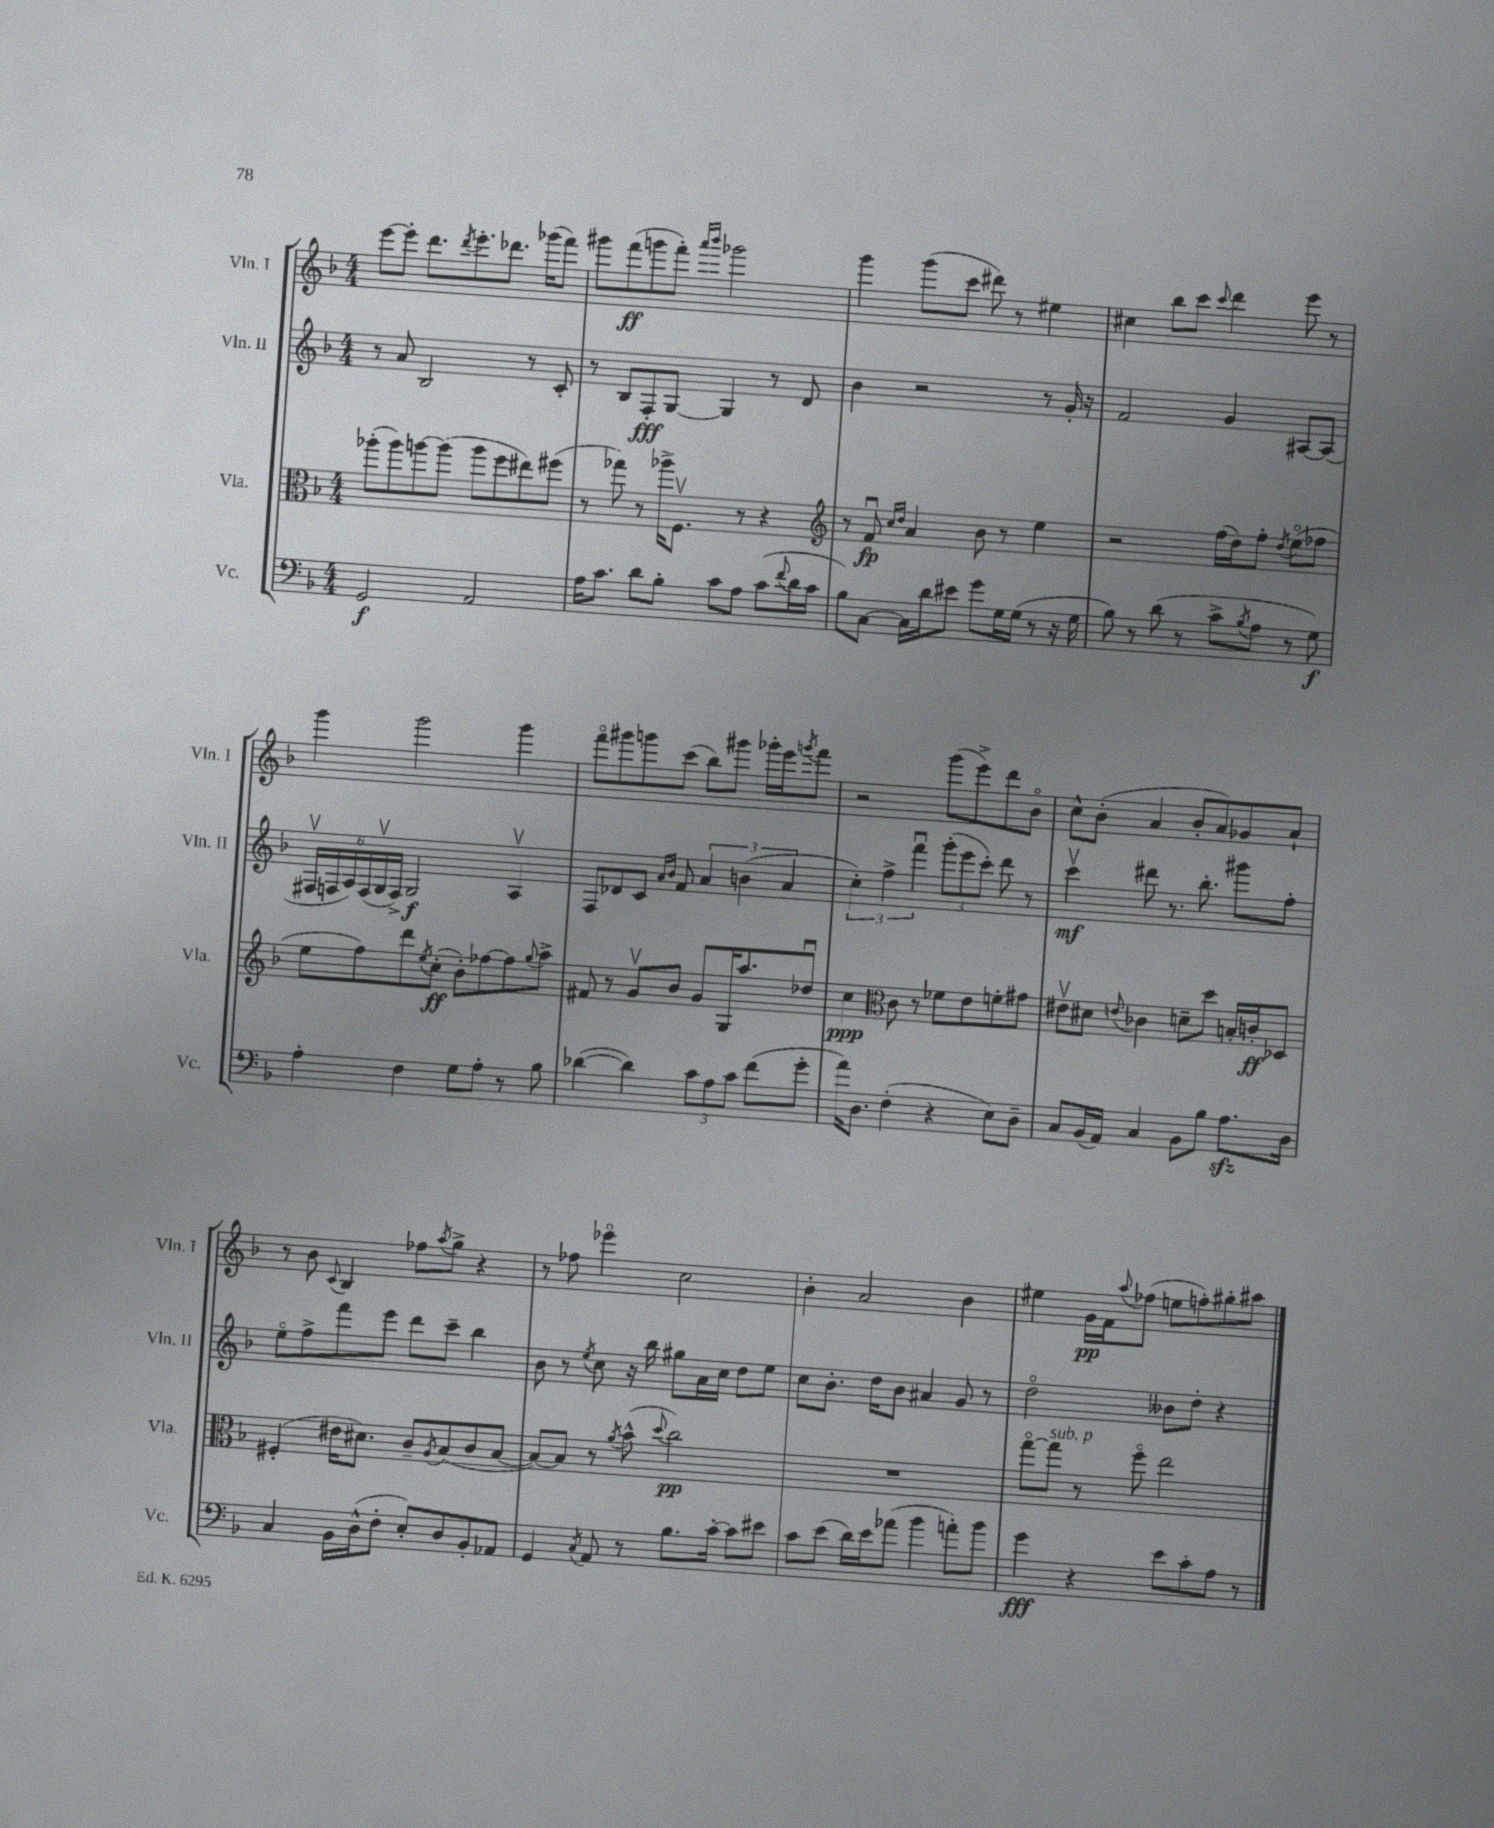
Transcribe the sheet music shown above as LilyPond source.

<<
\new StaffGroup <<
\new Staff = "s0" \with { instrumentName = "Vln. I" shortInstrumentName = "Vln. I" } {
    \clef treble \key f \major \numericTimeSignature \time 4/4
    e'''8~ e'''8-. d'''8. \acciaccatura { d'''8 } e'''8.-. des'''8. ges'''16( f'''8) |
    gis'''8 f'''8\ff( g'''8 f'''8-.) \grace { a'''16 bes'''16 } ges'''2 |
    g'''4 g'''8( c'''8 dis'''8) r8 eis''4 |
    cis''4 bes''8 c'''8 \appoggiatura { c'''8 } d'''4 e'''8 r8 |
    g'''4 g'''2 g'''4 |
    f'''8\flageolet gis'''8 g'''8 c'''8( bes''8) gis'''8 ges'''16-. e'''16 \acciaccatura { g'''8 } f'''8 |
    r2 g'''8( e'''8->) d'''8 bes'8\flageolet |
    c''8-^ bes'8-.( a'4 bes'8-. a'8) ges'8 a'8-! |
    r8 bes'8 \appoggiatura { c'8 } bes4 fes''8 \acciaccatura { a''8 } g''8-> r4 |
    r8 fes''8 ees'''4\flageolet c''2 |
    bes'4-. a'2 bes'4 |
    eis''4 g'16\pp f'16 \appoggiatura { a''8 } fes''8( e''8 f''8-.) gis''8-. ais''8 \bar "|." |
}
\new Staff = "s1" \with { instrumentName = "Vln. II" shortInstrumentName = "Vln. II" } {
    \clef treble \key f \major \numericTimeSignature \time 4/4
    r8 a'8 bes2 r8 c'8-. |
    r8 bes8 f8-.\fff g8~ g4 r8 d'8 |
    bes'4 r2 r8 g'16-. r16 |
    f'2 g'4 ais8~ ais8( |
    \tuplet 6/4 { fis16\upbow f16 a16) f16( g16\upbow f16->) } g2\f a4\upbow |
    f8 des'8 c'8 \grace { a'16 bes'16 } f'8 \tuplet 3/2 { a'4 b'4( a'4 } |
    \tuplet 3/2 { c''4-.) f''4-> f'''4\downbow } \tuplet 3/2 { g'''8-.( e'''8 c'''8-.) } d'''8 r8 |
    c'''4\upbow\mf dis'''8 r8. bes''8.-. gis'''8 f''8-. |
    e''8\flageolet f''8-> f'''8 e'''8 d'''8 c'''8-- bes''4 |
    bes'8 r8 \acciaccatura { e''8 } c''8 r16 bes''16 gis''8 a'16 c''16 d''8 e''8 |
    c''8 bes'8.-. d''16 bes'8 ais'4 g'8 r8 |
    d''2\flageolet beses'8 d''8-. r4 \bar "|." |
}
\new Staff = "s2" \with { instrumentName = "Vla." shortInstrumentName = "Vla." } {
    \clef alto \key f \major \numericTimeSignature \time 4/4
    aes''8-.( aes''8) a''8~ a''8( a''8 f''8 eis''8) fis''8( |
    r8 ges''8) r8 aes''16-> f8.\upbow r8 r4 |
    \clef treble r8 f'8\downbow\fp \grace { c''16 d''16 } a'4 bes'8 r8 e''4 |
    r2 f''16( d''16) f''8-. \acciaccatura { d''8 } e''8\flageolet( fes''8 |
    e''8 f''8) d'''8 \acciaccatura { e''8 } c''8-.\ff( bes'8-.) fes''8~ fes''8 \appoggiatura { g''8 } a''8-> |
    fis'8 r8 g'8\upbow bes'8 g'8 g16 a''8. des''8\downbow |
    c''4\ppp \clef alto c'8 r8 fes'8 e'8 f'8-. gis'8 |
    eis'8\upbow dis'8 \appoggiatura { e'8 } ces'4 d'8-- d''8 b16-. c'16-.\ff des8 |
    fis4-.( eis'16 dis'8.) c'8-- \acciaccatura { a8 } bes8( c'8 bes8~ |
    bes8~) bes8 r8 \acciaccatura { a'8 } bes'8-^( \appoggiatura { d''8 } c''2\pp) |
    R1 |
    g''8~\flageolet g''8^\markup { \italic "sub. p" } r8 f''8\flageolet e''2 \bar "|." |
}
\new Staff = "s3" \with { instrumentName = "Vc." shortInstrumentName = "Vc." } {
    \clef bass \key f \major \numericTimeSignature \time 4/4
    g,2\f a,2 |
    a16 c'8. d'8 bes8-. c'8 a8 c'8( \appoggiatura { f'8 } d'16 c'16 |
    bes8) c8~ c16 d'16 eis'8 g'8 g16 g16( r8 r16 g16 |
    bes8) r8 d'8( r8 c'8-> \acciaccatura { bes8 } a8 r8 g8\f) |
    a4-. f4 g8 a8-. r8 bes8 |
    des'4~( des'4) \tuplet 3/2 { c'8 a8 c'8 } f'8( g'8-. |
    a'16) d8. f4-.( r4 e8) d8-- |
    c8 bes,16( a,16) c4 bes,8 bes8 a8.\sfz d16 |
    c4 bes,16 d16-^( f8-. e8-.) d8 bes,8-. aes,8 |
    g,4 \acciaccatura { c8 } a,8 r8 bes8. c'16~-. c'8 eis'8 |
    c'8 e'8( d'16) e'16 aes'8( bes'4 a'8-.) bes'8 |
    g'4\fff r4 e'8 c'8-. a8 r8 \bar "|." |
}
>>
>>
\layout { \context { \Score \remove "Bar_number_engraver" } }
